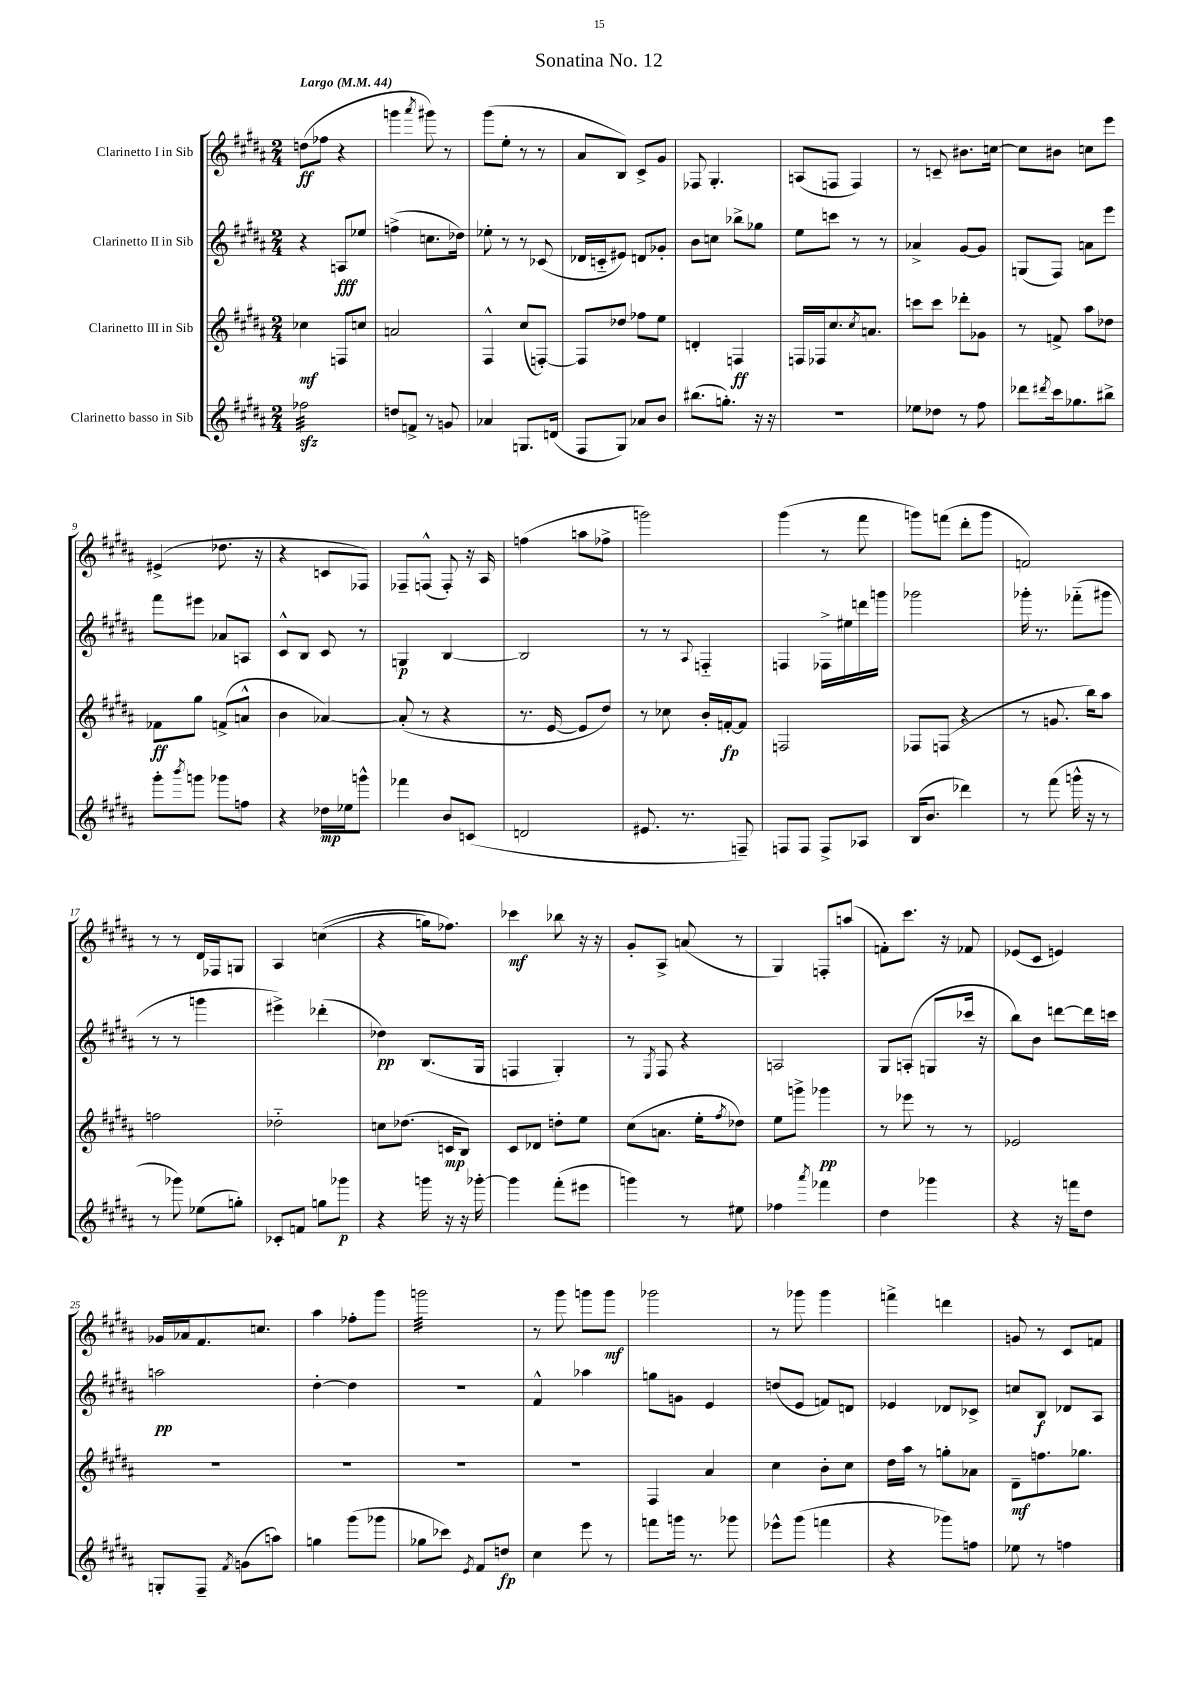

**kern	**kern	**kern	**kern
*staff4	*staff3	*staff2	*staff1
*clefG2	*clefG2	*clefG2	*clefG2
*k[f#c#g#d#a#]	*k[f#c#g#d#a#]	*k[f#c#g#d#a#]	*k[f#c#g#d#a#]
*M2/4	*M2/4	*M2/4	*M2/4
*MM44	*MM44	*MM44	*MM44
2ff-\	4cc-\	4r	(8dd\L
.	.	.	8ff-\J
.	8F/L	8A/L	4r
.	8cc/J	8ee-/J	.
=	=	=	=
8dd/L	2a/	(4ff^\	4ggg\
8f^/J	.	.	.
.	.	.	8qaaa#/
8r	.	8.cc\L	8ggg#\)
8g/	.	.	8r
.	.	16dd-\Jk)	.
=	=	=	=
4a-/	4F#^^/	8ee-'\	(8ggg#\L
.	.	8r	8ee'\J
8.G/L	(8cc#/L	8r	8r
.	[8F'/J)	(8c-/	8r
(16d/Jk	.	.	.
=	=	=	=
8F#/L	8F/]L	16d-/LL	8a#/L
.	.	16c'~/J	.
8G#/J)	8dd-/J	8e#/J)	8B/J)
8a-/L	8ff-\L	8d/L	8c#^/L
8b/J	8ee\J	8g-'/J	8g#/J
=	=	=	=
(8.bb#\L	4d'/	8b\L	8F-/
.	.	8cc\J	4.G#'/
8.gg'\J)	.	.	.
.	4F/	8bb-^\L	.
16r	.	8gg-\J	.
16r	.	.	.
=	=	=	=
2r	16F/LL	8ee\L	(8A/L
.	16F-/J	.	.
.	8.cc#/	8ccc\J	8F/J
.	.	8r	4F/)
.	8qcc#/	.	.
.	8.a/J	.	.
.	.	8r	.
=	=	=	=
8ee-\L	8ccc\L	4a-^/	8r
8dd-\J	8ccc\J	.	8c~/
8r	8ddd-'\L	[8g#/L	8.b#\L
8ff#\	8g-\J	8g#/]J	.
.	.	.	[16cc\Jk
=	=	=	=
8ddd-\L	8r	(8G/L	8cc\]L
8qddd#/	.	.	.
16ccc#\k	8f^/	8F#/J)	8b#\J
8.gg-\	.	.	.
.	8aa#\L	8a\L	8cc\L
8bb#^\J	8dd-\J	8eee\J	8eee\J
=	=	=	=
8ggg#'\L	8f-\L	8fff#\L	(4e#^/
8qbbb/	.	.	.
8ggg\J	8gg#\J	8eee#\J	.
8ggg-\L	(8f^/L	8a-/L	8.dd-\
8ff\J	8a^^/J	8A/J	.
.	.	.	16r
=	=	=	=
4r	4b\	8c#^^/L	4r
.	.	8B/J	.
16dd-\LL	[4a-/)	8c#/	8c/L
16ee-\J	.	.	.
8ggg^^\J	.	8r	8F-/J)
=	=	=	=
4fff-\	(8a-'/]	4G/	8F-~/L
.	8r	.	(8F^^/J
8b/L	4r	[4B/	8F'/)
(8c/J	.	.	16r
.	.	.	16A#/
=	=	=	=
2d/	8.r	2B/]	(4ff\
.	[16e/	.	.
.	8e/]L	.	8aa\L
.	8dd#/J)	.	8ff-^\J
=	=	=	=
8.e#/	8r	8r	2ggg\)
.	8cc-\	8r	.
8.r	.	.	.
.	.	8qqA#/	.
.	16b'/LL	4F'~/	.
.	[16f'/J	.	.
8F~/)	8f/]J	.	.
=	=	=	=
8F/L	2F/	4F/	(4ggg#\
8F/J	.	.	.
8F^/L	.	16F-^\LL	8r
.	.	16ee#\	.
8A-/J	.	16ddd\	8fff#\
.	.	16ggg\JJ	.
=	=	=	=
(16B/LK	8F-/L	2ggg-\	8ggg\L)
8.b/J	.	.	.
.	(8F/J	.	(8fff\J
4ddd-\)	4r	.	8ddd#'\L
.	.	.	8ggg\J
=	=	=	=
8r	8r	16ggg-'\	2f/)
.	.	8.r	.
(8fff#\	8.g/	.	.
16ggg^^\	.	(8fff-'~\L	.
16r	16bb\LK)	.	.
8r	8aa#\J	8ggg#\J	.
=	=	=	=
8r	2ff\	8r	8r
8ggg-\)	.	8r	8r
(8ee-\L	.	4ggg\	16d#/LL
.	.	.	16F-/J
8gg'\J)	.	.	8G/J
=	=	=	=
8c-'/L	2dd-'~\	4eee#^\)	4A#/
8f/J	.	.	.
8gg\L	.	(4ddd-'\	&((4cc\
8ggg-\J	.	.	.
=	=	=	=
4r	8cc\L	4dd-\)	4r
.	(8.dd-\J	.	.
16ggg\	.	(8.B/L	16gg\LK)
16r	16c/LK	.	8.ff-\J&)
16r	8B/J)	.	.
[16ggg-'\	.	16G#/Jk	.
=	=	=	=
4ggg-\]	8c#/L	4F/	4ccc-\
.	8d-/J	.	.
(8fff#'\L	8dd'\L	4G#'/)	8bb-\
8eee#\J	8ee\J	.	16r
.	.	.	16r
=	=	=	=
4ggg\)	(8cc#\L	8r	8g#'/L
.	.	8qE/	.
.	8.a\J	8F#/	8A#^/J
8r	.	4r	(8a/
.	16ee'\LK	.	.
.	8qff#/	.	.
8ee#\	8dd-\J)	.	8r
=	=	=	=
4ff-\	8ee\L	2A/	4G#/)
.	8ggg^\J	.	.
8qaaa#/	.	.	.
4fff-\	4ggg-\	.	8F'/L
.	.	.	(8aa/J
=	=	=	=
4dd#\	8r	8G#/L	8f'\L)
.	8eee-\	(8A'/J	8.ccc#\J
4ggg-\	8r	8G/L	.
.	.	.	16r
.	8r	16ccc-/Jk	8f-/
.	.	16r	.
=	=	=	=
4r	2e-/	8bb\L)	(8e-/L
.	.	8b\J	8c#/J
16r	.	[8ddd\L	4e/)
16fff\LK	.	.	.
8dd#\J	.	16ddd\]L	.
.	.	16ccc\JJ	.
=	=	=	=
8G'/L	2r	2aa\	16g-/LL
.	.	.	16a-/J
8F#~/J	.	.	8.f#/
8qf#/	.	.	.
(8g\L	.	.	.
.	.	.	8.cc/J
8aa\J)	.	.	.
=	=	=	=
4gg\	2r	[4dd#'\	4aa#\
(8ggg#\L	.	4dd#\]	8ff-'\L
8ggg-\J	.	.	8ggg#\J
=	=	=	=
8gg-\L	2r	2r	2ggg\
8ccc-\J)	.	.	.
8qe/	.	.	.
8f#/L	.	.	.
8dd/J	.	.	.
=	=	=	=
4cc#\	2r	4f#^^/	8r
.	.	.	8ggg#\
8eee\	.	4aa-\	8ggg\L
8r	.	.	8ggg\J
=	=	=	=
8fff\L	4F#/	8gg\L	2ggg-\
16ggg\Jk	.	8g\J	.
8.r	.	.	.
.	4a#/	4e/	.
8ggg-\	.	.	.
=	=	=	=
8eee-^^\L	4cc#\	(8dd/L	8r
(8ggg#\J	.	8e/J	8ggg-\
4fff\	8b'\L	8f/L)	4ggg-\
.	8cc#\J	8d/J	.
=	=	=	=
4r	16dd#\LL	4e-/	4fff^\
.	16aa#\JJ	.	.
.	8r	.	.
8ggg-\L)	8gg'\L	8d-/L	4ddd\
8ff\J	8a-\J	8c-^/J	.
=	=	=	=
8ee-\	8d#~\L	8cc/L	8g/
8r	8.ff\	8B/J	8r
4ff\	.	8d-/L	8c#/L
.	8.gg-\J	.	.
.	.	8A#/J	8f/J
==	==	==	==
*-	*-	*-	*-
